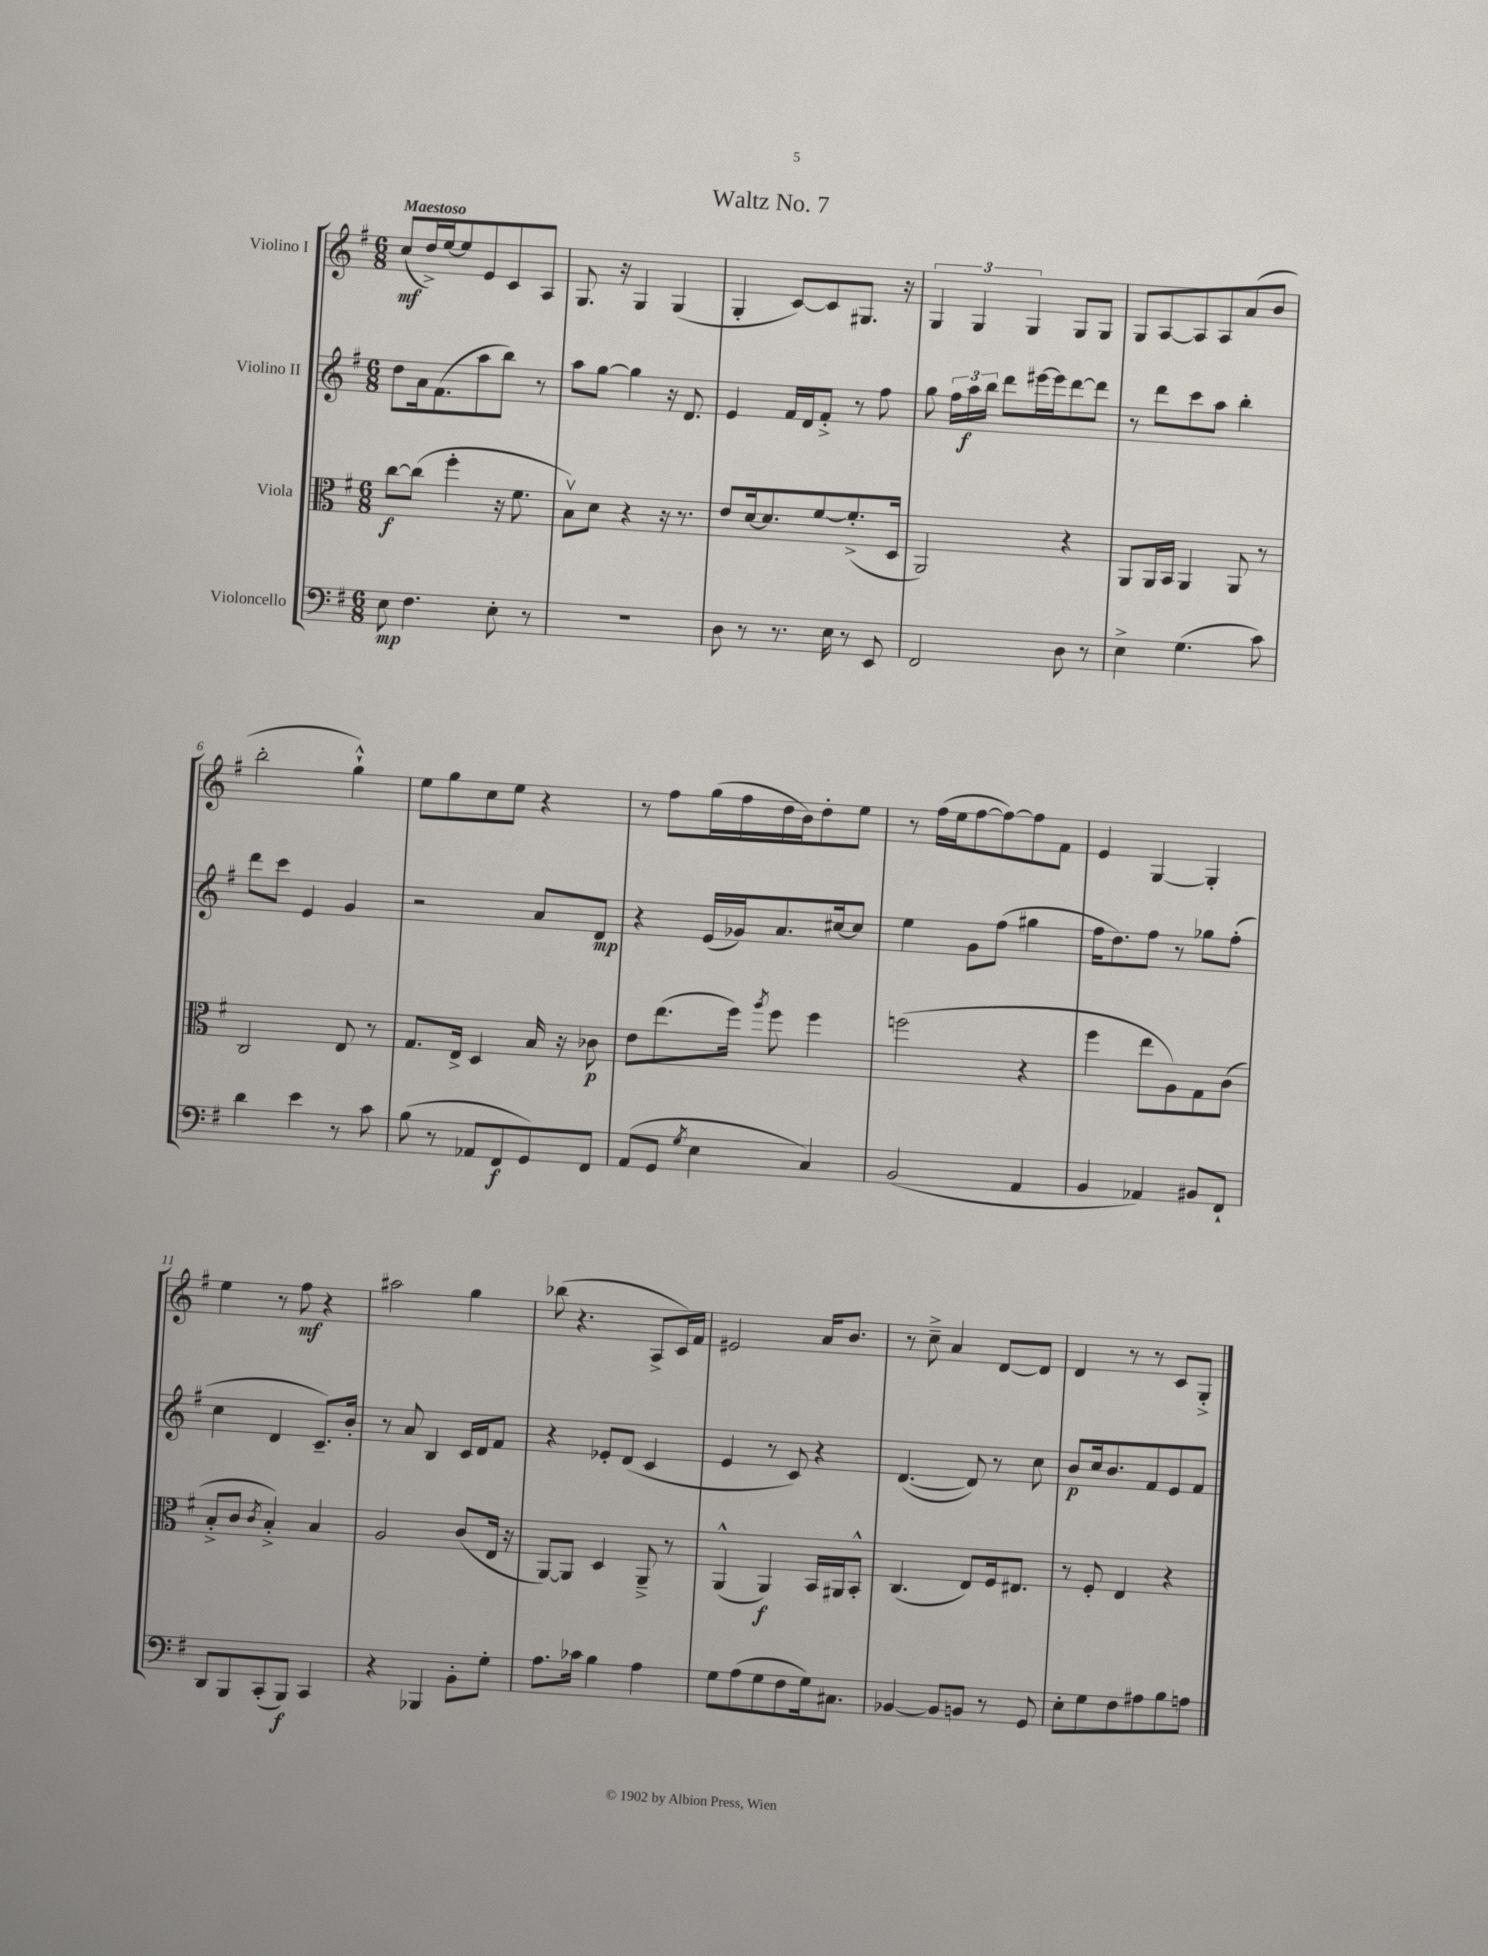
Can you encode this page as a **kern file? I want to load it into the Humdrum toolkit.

**kern	**kern	**kern	**kern
*staff4	*staff3	*staff2	*staff1
*clefF4	*clefC3	*clefG2	*clefG2
*k[f#]	*k[f#]	*k[f#]	*k[f#]
*M6/8	*M6/8	*M6/8	*M6/8
8E	[8cc	8dd	(8cc
4.F#	(8cc]	16a	16dd^)
.	.	(8.f#	[16ee
.	4ff#'	.	8ee]
.	.	8aa	8e
8E'	16r	8bb)	8c
.	8.f#	.	.
8r	.	8r	8A
=	=	=	=
2.r	8Bv)	8aa	8.G
.	8d	[8gg	.
.	.	.	16r
.	4r	4gg]	4G
.	16r	16r	(4G
.	8.r	8.d	.
=	=	=	=
8D	8e	4e	4G'
8r	[16d	.	.
.	8.d]	.	.
8.r	.	16f#	[8c)
.	.	16d	.
.	[8f#	8f#'^	8c]
16E	.	.	.
8r	(8.f#'^]	8r	8.G#
8EE	.	8ff#	.
.	16D	.	16r
=	=	=	=
2FF#	2AA)	8gg	6G
.	.	24ff#	.
.	.	24aa	6G
.	.	24bb	.
.	.	8ddd	.
.	.	.	6G
.	.	[16eee#	.
.	.	16eee#]	.
8D	4r	[8ddd	8G
8r	.	8ddd]	8G
=	=	=	=
4E^	8AA	8r	8G
.	16AA	8ddd	[8A
.	16BB	.	.
(4.G	4AA	8ccc	8A]
.	.	8aa	8A
.	8AA	4bb'	(8a
8c)	8r	.	8b
=	=	=	=
4d	2C	8ddd	2bb'
.	.	8ccc	.
4e	.	4e	.
8r	8E	4g	4gg`^^)
8c	8r	.	.
=	=	=	=
(8B	8.G	2r	8ee
8r	.	.	8gg
.	16E^	.	.
8AA-	4D	.	8cc
8FF#	.	.	8ee
8GG)	16B	8a	4r
.	16r	.	.
8FF#	8c-	8d	.
=	=	=	=
(8AA	8e	4r	8r
8GG	(8.ee	.	8ff#
8qG	.	.	.
4E	.	(16e	(16gg
.	16ff#)	16g-)	16ff#
.	8qaa	.	.
.	8ff#	8.a	16dd
.	.	.	16b)
4C)	4ff#	.	8dd'
.	.	[16cc#	.
.	.	8cc#]	8ee
=	=	=	=
(2BB	(2ff	4ee	8r
.	.	.	(16ff#
.	.	.	16ee
.	.	8g	[8ff#
.	.	(8ff#	8ff#_)
4AA	4r	4gg#	8ff#]
.	.	.	8f#
=	=	=	=
4BB	4ff#	16ff#	4e
.	.	8.dd)	.
4AA-)	8ee	8ff#	[4G
.	8A)	8r	.
8BB#	8G	8gg-	4G']
8FF#`	(8c	(8ff#'	.
=	=	=	=
8DD	8B'^	4cc	4ee
8BBB	8c	.	.
.	8qc	.	.
(8CC'	4B'^)	4d	8r
8BBB)	.	.	8ff#
4CC	4B	8.c~)	4r
.	.	16b'	.
=	=	=	=
4r	2A	8r	2aa#
.	.	8a	.
4BBB-	.	4B	.
8BB'	(8c	16c	4gg
.	.	16d	.
8G'	16E	8f#	.
.	16r	.	.
=	=	=	=
8.A	[8AA)	4r	(8bb-
.	8AA]	.	4.r
16c-	.	.	.
4B	4D	8e-'	.
.	.	(8d	.
4A	8AA~^	4c	8A^
.	8r	.	16c)
.	.	.	16f#
=	=	=	=
8G	(4AA^^	4e	2e#
(8A	.	.	.
8G	4AA)	8r	.
8F#	.	8c)	.
16G)	16BB	4r	16a
8.C#	16AA#	.	8.b
.	8BB'^^	.	.
=	=	=	=
[4BB-	(4.C	([4.d	8r
.	.	.	8cc~^
8BB-]	.	.	4a
8BB	8E)	8d])	.
8r	16F#	8r	[8d
.	8.E#	.	.
8GG	.	8cc	8d]
=	=	=	=
8E'	8r	8b	4d
8G	8F#'	16cc	.
.	.	8.b	.
8F#	4E	.	8r
8A#	.	8f#	8r
8B	4r	8e	8c
8A	.	8f#	8G'^
==	==	==	==
*-	*-	*-	*-
